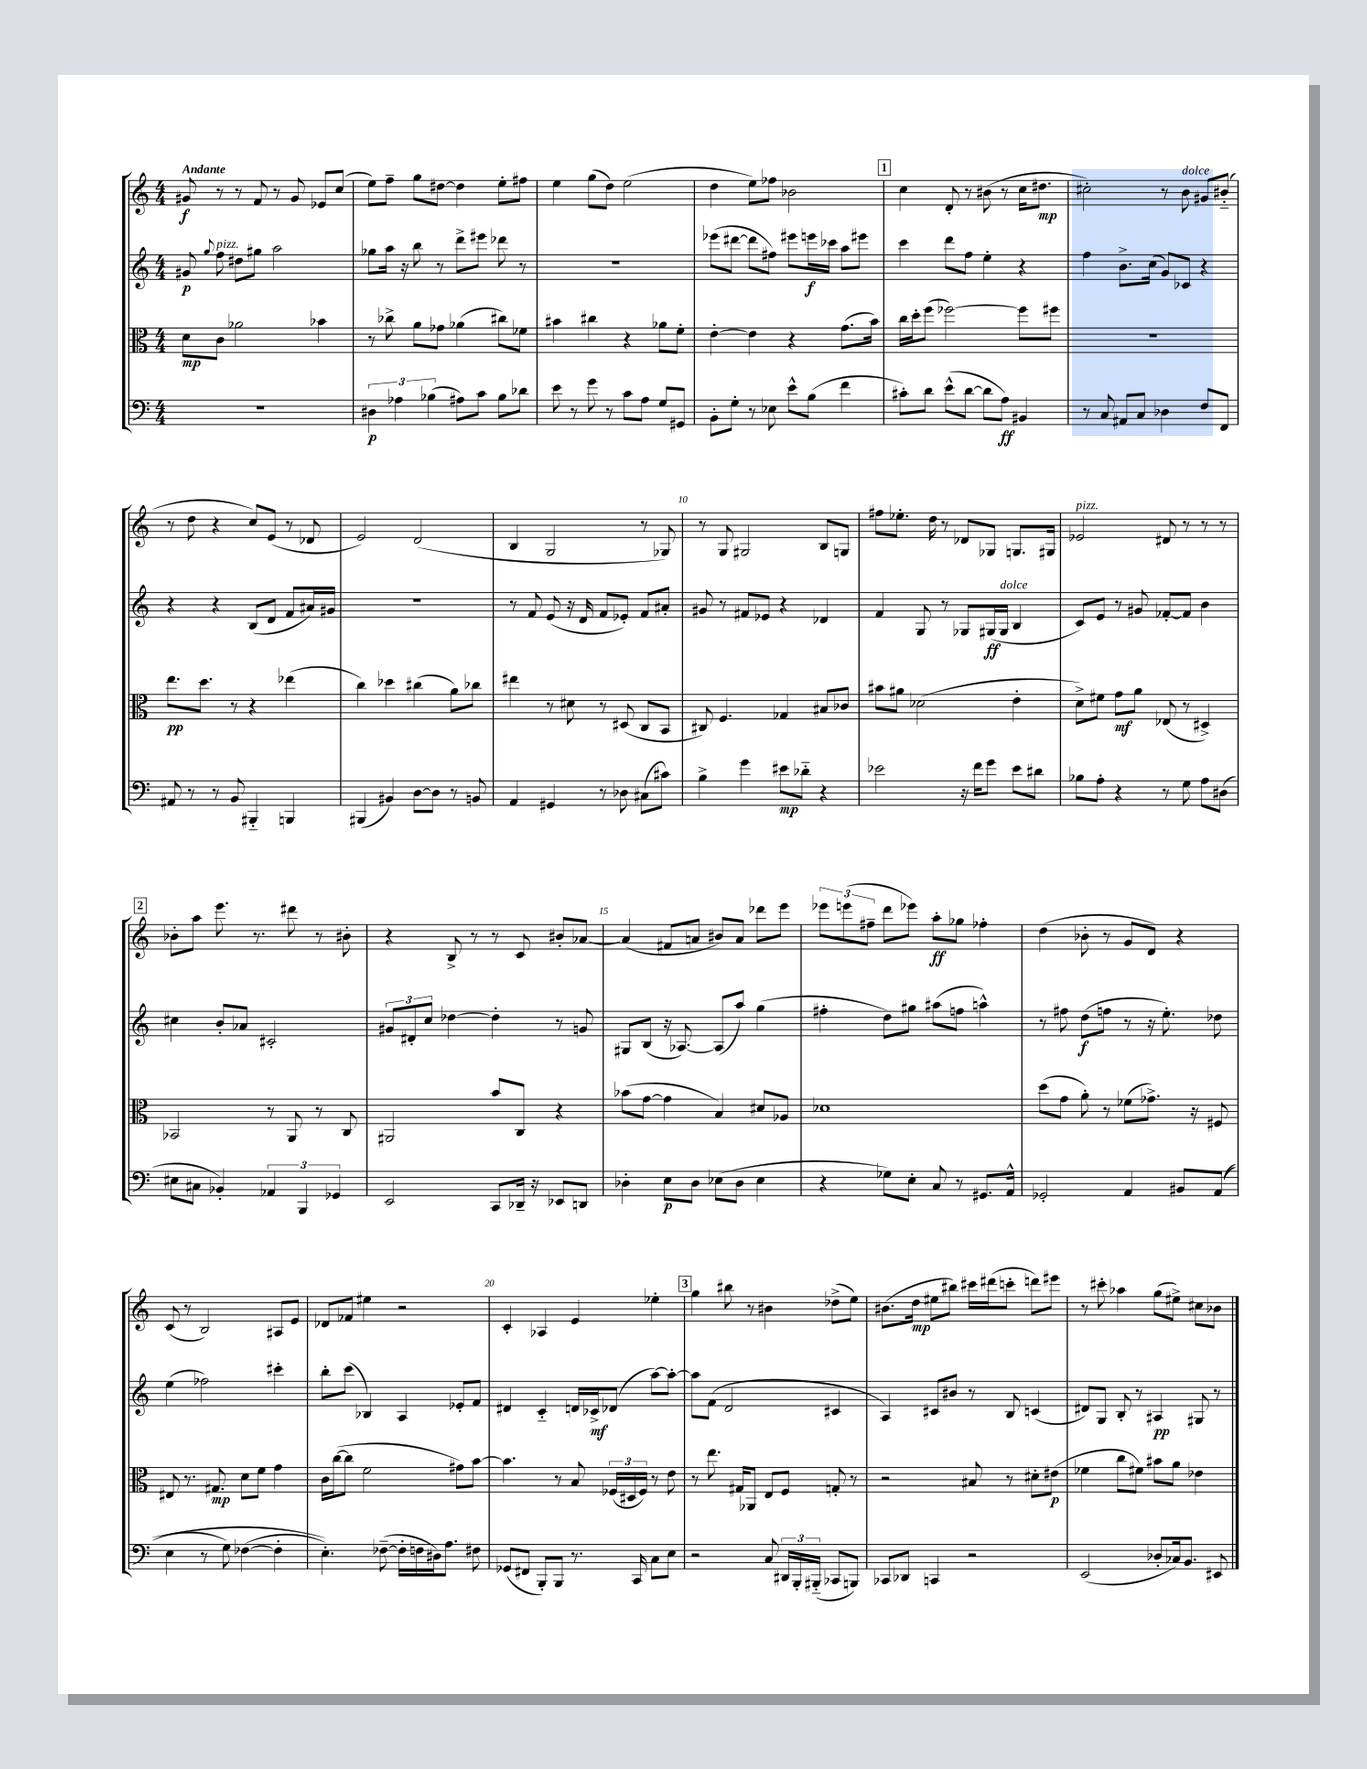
<<
\new StaffGroup <<
\new Staff = "s0" {
    \clef treble \key c \major \numericTimeSignature \time 4/4 \tempo "Andante"
    \autoBeamOff gis'8\f r8 r8 f'8 r8 gis'8 ees'8[ c''8]( |
    e''8[) f''8]-- g''8[ dis''8]~ dis''4 e''8[-. fis''8] |
    e''4 g''8[( d''8]) e''2( |
    d''4 e''8[) fes''8] bes'2 |
    \mark \markup { \box "1" } c''4 d'8-. r8 bis'8( r8 c''16[ dis''8.]\mp |
    cis''2-.) r8 b'8^\markup { \italic "dolce" } gis'8[ bis'8]-_( |
    r8 d''8 r4 c''8[) e'8]( r8 des'8 |
    e'2) d'2( |
    b4 g2 r8 ges8) |
    r8 g8 gis2 b8[ g8] |
    fis''8[ ees''8.]-. d''16 r8 des'8[ ges8] g8.[ gis16] |
    ees'2^\markup { \italic "pizz." } dis'8 r8 r8 r8 |
    \mark \markup { \box "2" } bes'8[-. a''8] e'''8. r8. dis'''8 r8 bis'8-. |
    r4 b8-> r8 r8 c'8 bis'8[-. aes'8]~ |
    aes'4( fis'8[ a'8] bis'8[) a'8] des'''8[ e'''8] |
    \tuplet 3/2 { ees'''8[ e'''8( fis''8]-- } d'''8[ ees'''8]) a''8[-.\ff ges''8] fes''4-. |
    d''4( bes'8-. r8 g'8[ d'8]) r4 |
    c'8( r8 b2) ais8[ e'8] |
    des'8[ fes'8] eis''4 r2 |
    c'4-. aes4 e'4 ees''4-. |
    \mark \markup { \box "3" } g''4 bis''8 r8 bis'4 des''8[->( e''8]) |
    bis'8.[( d''16]\mp eis''8[ bis''8]) cis'''16[ dis'''16( c'''8]-. d'''8[) eis'''8] |
    r8 cis'''8-. aes''4 g''8[( eis''8]->) cis''8[ bes'8] \bar "|." |
}
\new Staff = "s1" {
    \clef treble \key c \major \numericTimeSignature \time 4/4
    \autoBeamOff gis'8\p \appoggiatura { g''8 } f''8^\markup { \italic "pizz." } dis''8[ gis''8] a''2 |
    ges''8[ a''16] r16 b''8 r8 d'''8[-> eis'''8] des'''8 r8 |
    R1 |
    ees'''8[( dis'''8]~ dis'''8[ fis''8]) eis'''8[ e'''16\f ces'''16] a''8[ eis'''8] |
    \mark \markup { \box "1" } c'''4 d'''8[ f''8] e''4-. r4 |
    f''4 b'8.[-> c''16]( g'8[) ces'8] r4 |
    r4 r4 b8[( d'8] f'8[ ais'16) gis'16] |
    R1 |
    r8 f'8 e'8( r16 d'16 f'8[ ees'8]-.) f'8[ ais'8]-. |
    gis'8 r8 fis'8[ ees'8] r4 des'4 |
    f'4 g8 r8 ges8[ gis16\ff( gis16]^\markup { \italic "dolce" } b4 |
    c'8[) e'8] r8 gis'8 fes'8[~-. fes'8] b'4 |
    \mark \markup { \box "2" } cis''4 b'8[-. aes'8] cis'2-. |
    \tuplet 3/2 { gis'8[ dis'8-. c''8] } des''4~ des''4-. r8 g'8 |
    gis8[ b8]( r16 aes8.~) aes8[( a''8]) g''4( |
    fis''4-. d''8[) gis''8] ais''8[( f''8] a''4-^) |
    r8 fis''8 d''8[\f( f''8] r8 r16 e''8.-.) des''8 |
    e''4( fes''2) cis'''4-. |
    b''8[-. c'''8]( bes4) a4 ees'8[-. f'8] |
    dis'4 c'4-_ d'16[ ces'16->\mf des'8]( a''8[~) a''8]~-. |
    \mark \markup { \box "3" } a''8[ f'8]( d'2 cis'4 |
    a4) cis'8[ bis'8] r8 b8 c'4( |
    dis'8[) g8] b8-. r8 ais4\pp gis8 r8 \bar "|." |
}
\new Staff = "s2" {
    \clef alto \key c \major \numericTimeSignature \time 4/4
    \autoBeamOff d'8[\mp c'8] aes'2 bes'4 |
    r8 ces''8-> a'8[ ges'8] aes'4( cis''8[) fes'8] |
    bis'4 cis''4 r4 aes'8[ f'8]-. |
    e'4~-. e'4 r4 g'8.[( b'16]) |
    \mark \markup { \box "1" } c''16[ d''16-. f''8]( fes''2~) fes''8[ fis''8] |
    R1 |
    e''8.[\pp d''8.] r8 r4 ees''4( |
    c''4) des''4 cis''4( a'8[) ces''8] |
    eis''4 r8 dis'8 r8 dis8( c8[ b,8] |
    cis8) f4. ges4 bis8[ ces'8] |
    bis'8[ ais'8] des'2( e'4-. |
    d'8[->) fis'8] g'8[\mf a'8] ees8( r8 dis4->) |
    \mark \markup { \box "2" } bes,2 r8 a,8 r8 c8 |
    ais,2 b'8[ c8] r4 |
    bes'8[( g'8]~ g'4 b4) dis'8[ aes8] |
    des'1 |
    d''8[( g'8] a'8-.) r8 fes'8[( ges'8.]->) r16 fis8 |
    eis8 r8. gis8.\mp d'8[ f'8] g'4 |
    c'16[ c''16~( c''8] f'2 gis'8[) b'8]~ |
    b'4. r8 b8 \tuplet 3/2 { fes16[( dis16 fes16]) } r8 e'8 |
    \mark \markup { \box "3" } r8 e''8. gis16[ aes,8] e8[ f8] g8-. r8 |
    r2 bis8 r8 dis'8[-. eis'8]\p( |
    fes'4 c''8[ fis'8]) bis'8[ a'8] ees'4 \bar "|." |
}
\new Staff = "s3" {
    \clef bass \key c \major \numericTimeSignature \time 4/4
    \autoBeamOff R1 |
    \tuplet 3/2 { dis4\p aes4 bes4( } ais8[) c'8] bes8[ des'8] |
    e'8 r8 g'8 r8 c'8[ a8] g8[ gis,8] |
    b,8[-. g8]-. r8 ees8 e'8[-^ b8]( f'4 |
    \mark \markup { \box "1" } cis'8[-.) d'8] e'8[-^( d'8]~ d'8[ a8]\ff) bis,4 |
    r8 c8 ais,8[ c8] des4 f8[ f,8] |
    ais,8 r8 r8 b,8 bis,,4-_ b,,4 |
    bis,,4( bis,4) d8[~ d8] r8 b,8 |
    a,4 gis,4 r8 des8 cis8[( cis'8]) |
    b4-> g'4 eis'8[\mp des'8]-_ r4 |
    ees'2 r16 f'16[ g'8] ees'8[ dis'8] |
    bes8[ a8]-. r4 r8 g8 a8[ dis8]( |
    \mark \markup { \box "2" } eis8[ cis8] bes,4-.) \tuplet 3/2 { aes,4 b,,4 ges,4 } |
    e,2 c,8[ des,16]-- r16 ees,8[ d,8] |
    des4-. e8[\p des8] ees8[( des8] ees4 |
    r4 ges8[) e8]-. c8 r8 gis,8.[ a,16]-^ |
    ges,2-. a,4 bis,8[ a,8](\( |
    e4 r8 g8) fes4~( fes4-. |
    e4.-.)\) fes8~--( fes16[-. f16 dis16) a8.] fis8 |
    ges,8[( fis,8] b,,8[-.) b,,8] r8. c,16 c8[ e8] |
    \mark \markup { \box "3" } r2 c8 \tuplet 3/2 { dis,16[ b,,16-. bis,,16]-_( } ces,8[ b,,8]) |
    ces,8[ des,8] c,4 r2 |
    e,2( des8[-. ces16) b,8.] eis,8 \bar "|." |
}
>>
>>
\layout { \context { \Score \override BarNumber.break-visibility = ##(#f #t #t) barNumberVisibility = #(every-nth-bar-number-visible 5) } }
